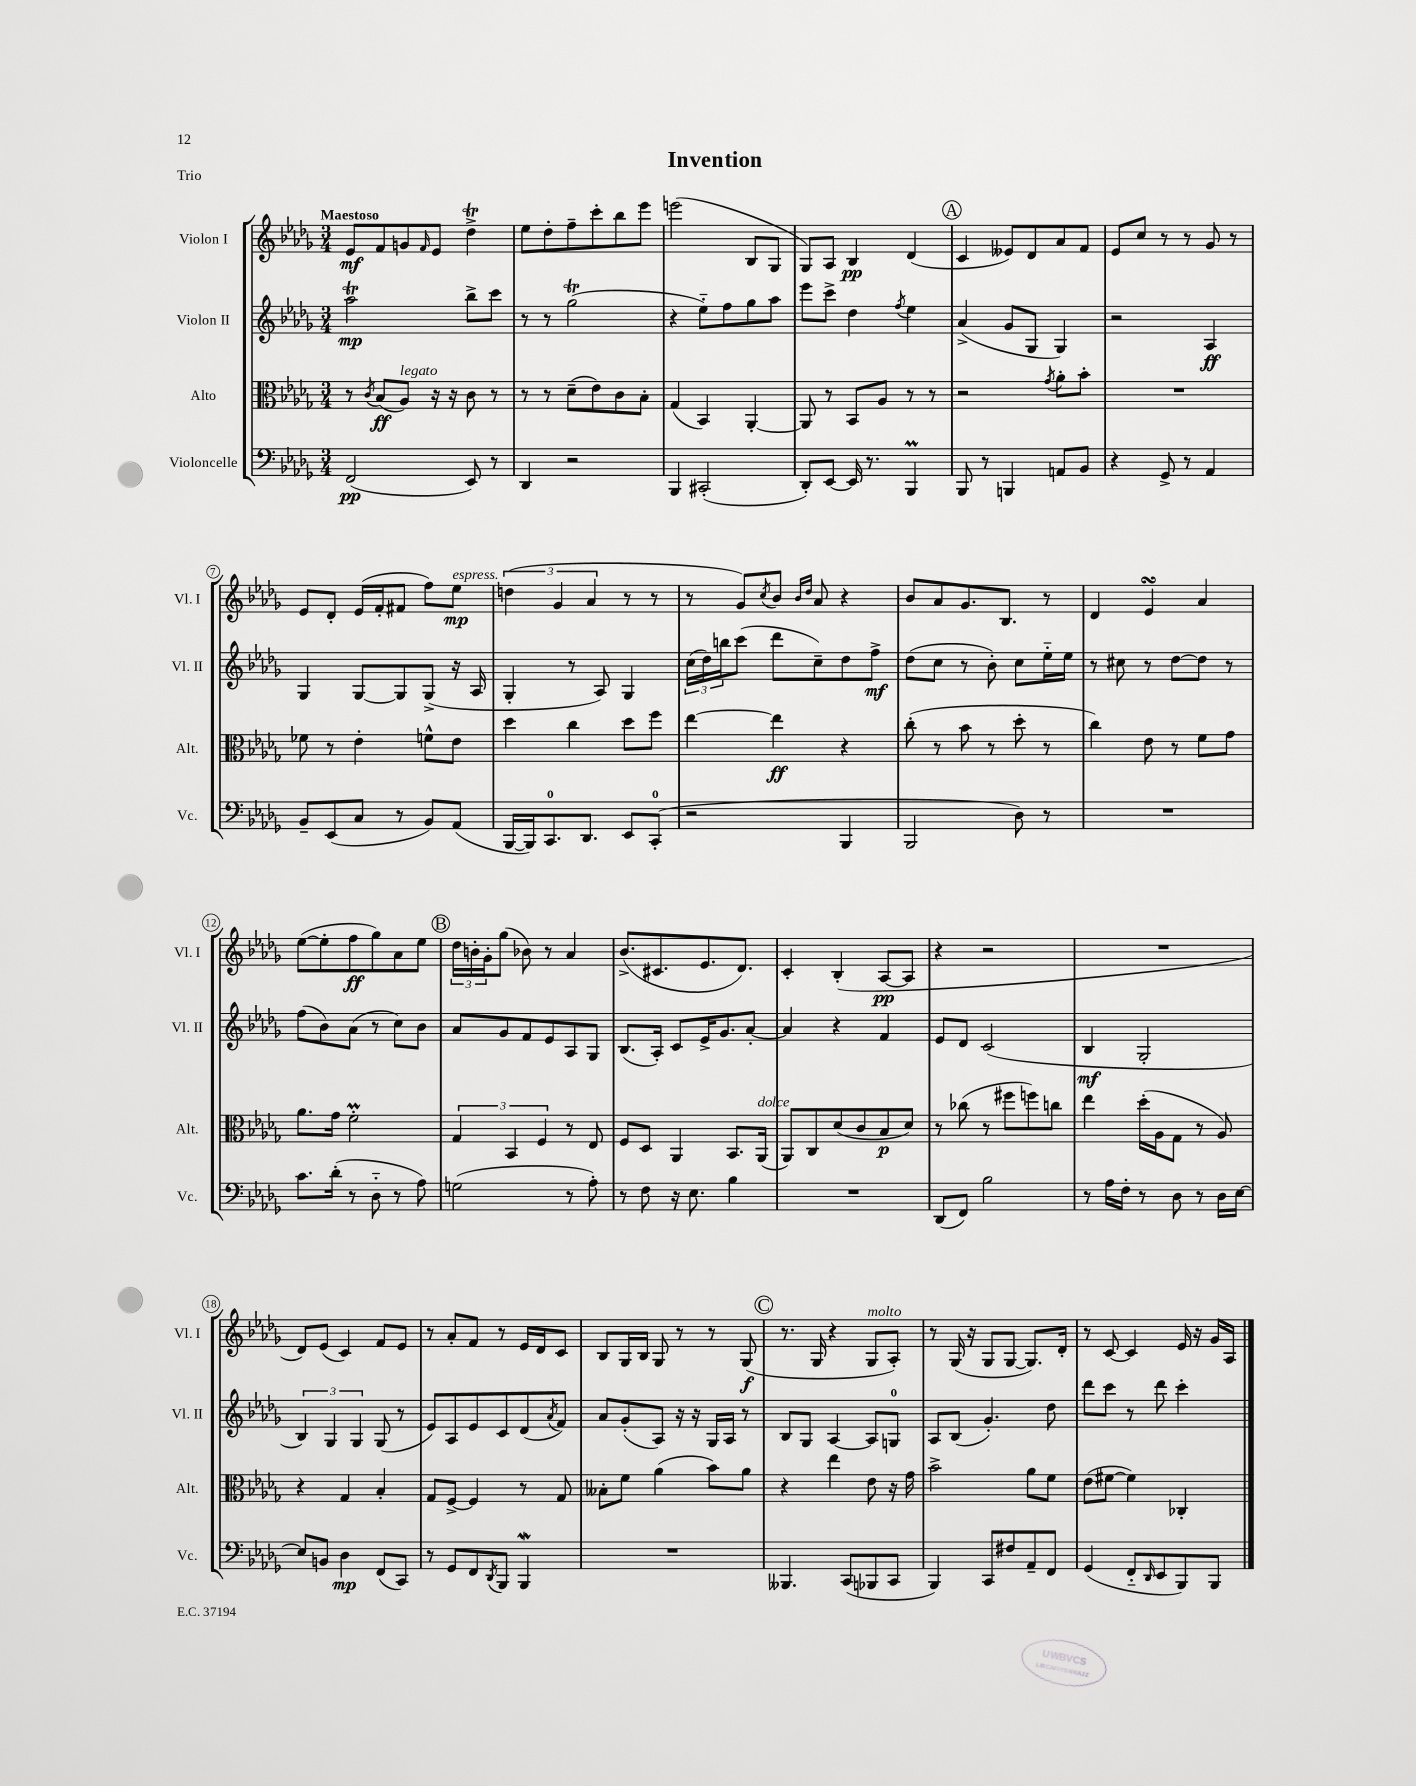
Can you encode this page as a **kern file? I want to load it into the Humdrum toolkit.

**kern	**dynam	**kern	**dynam	**kern	**dynam	**kern	**dynam
*part4	*part4	*part3	*part3	*part2	*part2	*part1	*part1
*staff4	*staff4	*staff3	*staff3	*staff2	*staff2	*staff1	*staff1
*I"Violoncelle	*	*I"Alto	*	*I"Violon II	*	*I"Violon I	*
*I'Vc.	*	*I'Alt.	*	*I'Vl. II	*	*I'Vl. I	*
*clefF4	*	*clefC3	*	*clefG2	*	*clefG2	*
*k[b-e-a-d-g-]	*	*k[b-e-a-d-g-]	*	*k[b-e-a-d-g-]	*	*k[b-e-a-d-g-]	*
*M3/4	*	*M3/4	*	*M3/4	*	*M3/4	*
=1	=1	=1	=1	=1	=1	=1	=1
!	!	!	!	!	!	!LO:TX:a:B:t=Maestoso	!
(2FF/	pp	8r	.	2aa-T\	mp	8e-/L	mf
.	.	8qc/	.	.	.	.	.
.	.	(8B-/L	ff	.	.	8f/	.
!	!	!LO:TX:a:i:t=legato	!	!	!	!	!
.	.	8A-/J)	.	.	.	8gn/	.
.	.	.	.	.	.	16qqf/	.
.	.	16r	.	.	.	8e-/J	.
.	.	16r	.	.	.	.	.
8EE-/)	.	8c\	.	8bb-^\L	.	4dd-T^\	.
8r	.	8r	.	8ccc\J	.	.	.
=2	=2	=2	=2	=2	=2	=2	=2
4DD-/	.	8r	.	8r	.	8ee-\L	.
.	.	8r	.	8r	.	8dd-'\	.
2r	.	(8d-~\L	.	(2gg-T\	.	8ff~\	.
.	.	8e-\)	.	.	.	8ccc'\	.
.	.	8c\	.	.	.	8bb-\	.
.	.	8B-'\J	.	.	.	8eee-\J	.
=3	=3	=3	=3	=3	=3	=3	=3
4BBB-/	.	(4G-/	.	4r	.	(2eeen\	.
(2CC#X'/	.	4BB-/)	.	8ee-\L)	.	.	.
.	.	.	.	8ff\	.	.	.
.	.	[4AA-'/	.	8gg-\	.	8B-/L	.
.	.	.	.	8aa-\J	.	8G-/J	.
=4	=4	=4	=4	=4	=4	=4	=4
8DD-'/L)	.	8AA-/]	.	8eee-\L	.	8G-/L)	.
[8EE-/J	.	8r	.	8ccc^\J	.	8A-/J	.
16EE-/]	.	8BB-/L	.	4dd-\	.	4B-/	pp
8.r	.	.	.	.	.	.	.
.	.	8A-/J	.	.	.	.	.
.	.	.	.	8qff/	.	.	.
4BBB-M/	.	8r	.	4ee-\	.	(4d-/	.
.	.	8r	.	.	.	.	.
!!LO:REH:place=s1:t=A
=5	=5	=5	=5	=5	=5	=5	=5
8BBB-/	.	2r	.	(4a-^/	.	4c/	.
8r	.	.	.	.	.	.	.
4BBBn/	.	.	.	8g-/L	.	8e--X/L)	.
.	.	.	.	8G-/J	.	8d-/	.
.	.	8qg-/	.	.	.	.	.
8AAn/L	.	8a-'\L	.	4G-/)	.	8a-/	.
8BB-/J	.	8b-'\J	.	.	.	8f/J	.
=6	=6	=6	=6	=6	=6	=6	=6
4r	.	2.r	.	2r	.	8e-/L	.
.	.	.	.	.	.	8cc/J	.
8GG-^/	.	.	.	.	.	8r	.
8r	.	.	.	.	.	8r	.
4AA-/	.	.	.	4A-/	ff	8g-/	.
.	.	.	.	.	.	8r	.
!!LO:LB:g=z
=7	=7	=7	=7	=7	=7	=7	=7
8BB-~/L	.	8f-X\	.	4G-/	.	8e-/L	.
(8EE-/	.	8r	.	.	.	8d-'/J	.
8C/J	.	4e-'\	.	[8G-/L	.	(16e-/LL	.
.	.	.	.	.	.	16f'/J	.
8r	.	.	.	8G-/]	.	8f#X/J	.
8BB-/L)	.	8fn^^\L	.	(8G-^/J	.	8ff\L)	.
!	!	!	!	!	!	!LO:TX:a:i:t=espress.	!
(8AA-/J	.	8e-\J	.	16r	.	8ee-\J	mp
.	.	.	.	16A-/	.	.	.
=8	=8	=8	=8	=8	=8	=8	=8
[16BBB-/LL	.	4dd-\	.	4G-'/	.	(6ddn\	.
16BBB-/J])	.	.	.	.	.	.	.
8.CC/	.	.	.	.	.	.	.
.	.	.	.	.	.	6g-/	.
.	.	4cc\	.	8r	.	.	.
8.DD-/J	.	.	.	.	.	.	.
.	.	.	.	.	.	6a-/	.
.	.	.	.	8A-/)	.	.	.
8EE-/L	.	8dd-\L	.	4G-/	.	8r	.
(8CC'/J	.	8ff\J	.	.	.	8r	.
=9	=9	=9	=9	=9	=9	=9	=9
2r	.	[4ee-\	.	(24cc\LL	.	8r	.
.	.	.	.	24dd-\)	.	.	.
.	.	.	.	24bbn\J	.	.	.
.	.	.	.	(8ccc\J	.	8g-/L)	.
.	.	.	.	.	.	8qcc/	.
.	.	4ee-\]	ff	8ddd-\L	.	8b-/J	.
.	.	.	.	.	.	16qqb-/LL	.
.	.	.	.	.	.	16qqdd-/JJ	.
.	.	.	.	8cc~\)	.	8a-/	.
4BBB-/	.	4r	.	8dd-\	.	4r	.
.	.	.	.	8ff^\J	mf	.	.
=10	=10	=10	=10	=10	=10	=10	=10
2BBB-/	.	(8cc'\	.	(8dd-\L	.	8b-/L	.
.	.	8r	.	8cc\J	.	8a-/	.
.	.	8b-\	.	8r	.	8.g-/	.
.	.	8r	.	8b-'\)	.	.	.
.	.	.	.	.	.	8.B-/J	.
8D-\)	.	8dd-'\	.	8cc\L	.	.	.
8r	.	8r	.	16ee-\L	.	8r	.
.	.	.	.	16ee-\JJ	.	.	.
=11	=11	=11	=11	=11	=11	=11	=11
2.r	.	4cc\)	.	8r	.	4d-/	.
.	.	.	.	8cc#X\	.	.	.
.	.	8e-\	.	8r	.	4e-sSSS/	.
.	.	8r	.	[8dd-\L	.	.	.
.	.	8f\L	.	8dd-\J]	.	4a-/	.
.	.	8g-\J	.	8r	.	.	.
!!LO:LB:g=z
=12	=12	=12	=12	=12	=12	=12	=12
8.c\L	.	8.a-\L	.	(8ff\L	.	([8ee-\L	.
.	.	.	.	8b-\)	.	8ee-'\]	.
(16d-'\Jk	.	16g-\Jk	.	.	.	.	.
8r	.	2fm'\	.	(8a-\J	.	8ff\	ff
8D-\	.	.	.	8r	.	8gg-\)	.
8r	.	.	.	8cc\L)	.	8a-\	.
8A-\)	.	.	.	8b-\J	.	8ee-\J	.
!!LO:REH:place=s1:t=B
=13	=13	=13	=13	=13	=13	=13	=13
(2Gn\	.	6G-/	.	8a-/L	.	24dd-\LL	.
.	.	.	.	.	.	24bn'\	.
.	.	.	.	.	.	24g-'\J	.
.	.	.	.	8g-/	.	(8gg-\J	.
.	.	6BB-/	.	.	.	.	.
.	.	.	.	8f/	.	8b-X\)	.
.	.	6F/	.	.	.	.	.
.	.	.	.	8e-/	.	8r	.
8r	.	8r	.	8A-/	.	4a-/	.
8A-'\)	.	8E-/	.	8G-/J	.	.	.
=14	=14	=14	=14	=14	=14	=14	=14
8r	.	8F/L	.	(8.B-/L	.	(8.b-^/L	.
8F\	.	8D-/J	.	.	.	.	.
.	.	.	.	16A-'/Jk)	.	8.c#X/	.
16r	.	4AA-/	.	8c/L	.	.	.
8.E-\	.	.	.	.	.	.	.
.	.	.	.	16e-^/K	.	8.e-/	.
.	.	.	.	8.g-/	.	.	.
4B-\	.	8.BB-/L	.	.	.	.	.
.	.	.	.	.	.	8.d-/J)	.
.	.	.	.	[8a-'/J	.	.	.
!	!	!LO:TX:a:i:t=dolce	!	!	!	!	!
.	.	(16AA-/Jk	.	.	.	.	.
=15	=15	=15	=15	=15	=15	=15	=15
2.r	.	8AA-/L)	.	4a-/]	.	4c'/	.
.	.	8C/	.	.	.	.	.
.	.	(8d-/	.	4r	.	(4B-'/	.
.	.	8c/	.	.	.	.	.
.	.	8B-/	p	4f/	.	[8A-/L	pp
.	.	8d-/J)	.	.	.	8A-/J]	.
=16	=16	=16	=16	=16	=16	=16	=16
(8DD-/L	.	8r	.	8e-/L	.	4r	.
8FF/J)	.	(8cc-X\	.	8d-/J	.	.	.
2B-\	.	8r	.	(2c/	.	2r	.
.	.	8ff#X\L	.	.	.	.	.
.	.	8ffn\)	.	.	.	.	.
.	.	8ccn\J	.	.	.	.	.
=17	=17	=17	=17	=17	=17	=17	=17
8r	.	4ee-\	.	4B-/	mf	2.r	.
16A-\LL	.	.	.	.	.	.	.
16F'\JJ	.	.	.	.	.	.	.
8r	.	(16dd-'\LL	.	2G-'/	.	.	.
.	.	16A-\J	.	.	.	.	.
8D-\	.	8G-\J	.	.	.	.	.
8r	.	8r	.	.	.	.	.
16D-\LL	.	8A-/)	.	.	.	.	.
[16E-\JJ	.	.	.	.	.	.	.
!!LO:LB:g=z
=18	=18	=18	=18	=18	=18	=18	=18
8E-/L]	.	4r	.	6B-/)	.	8d-/L)	.
8BBn/J	.	.	.	.	.	(8e-/J	.
.	.	.	.	6G-/	.	.	.
4D-\	mp	4G-/	.	.	.	4c/)	.
.	.	.	.	6G-/	.	.	.
(8FF/L	.	4B-'/	.	(8G-/	.	8f/L	.
8CC/J)	.	.	.	8r	.	8e-/J	.
=19	=19	=19	=19	=19	=19	=19	=19
8r	.	8G-/L	.	8e-/L)	.	8r	.
8GG-/L	.	[8F^/J	.	8A-/	.	8a-'/L	.
8FF/	.	4F/]	.	8e-/	.	8f/J	.
8qDD-/	.	.	.	.	.	.	.
8BBB-/J	.	.	.	8c/	.	8r	.
4BBB-W/	.	8r	.	(8d-/	.	16e-/LL	.
.	.	.	.	.	.	16d-/J	.
.	.	.	.	8qa-/	.	.	.
.	.	8G-/	.	8f/J)	.	8c/J	.
=20	=20	=20	=20	=20	=20	=20	=20
2.r	.	8B--X'\L	.	8a-/L	.	8B-/L	.
.	.	8f\J	.	(8g-'/	.	16G-/L	.
.	.	.	.	.	.	16B-/JJ	.
.	.	(4a-\	.	8A-/J)	.	8G-/	.
.	.	.	.	16r	.	8r	.
.	.	.	.	16r	.	.	.
.	.	8b-\L)	.	16G-/LL	.	8r	.
.	.	.	.	16A-/JJ	.	.	.
.	.	8a-\J	.	8r	.	(8G-/	f
!!LO:REH:place=s1:t=C
=21	=21	=21	=21	=21	=21	=21	=21
4.BBB--X/	.	4r	.	8B-/L	.	8.r	.
.	.	.	.	8G-/J	.	.	.
.	.	.	.	.	.	16G-/	.
.	.	4ee-\	.	[4A-/	.	4r	.
(8CC/L	.	.	.	.	.	.	.
!	!	!	!	!	!	!LO:TX:a:i:t=molto	!
8BBB-X/	.	8e-\	.	8A-/L]	.	8G-/L	.
8CC/J	.	16r	.	8Gn/J	.	8A-'/J)	.
.	.	16g-\	.	.	.	.	.
=22	=22	=22	=22	=22	=22	=22	=22
4BBB-/)	.	2b-^\	.	8A-/L	.	8r	.
.	.	.	.	(8B-/J	.	(16G-/	.
.	.	.	.	.	.	16r	.
8CC/L	.	.	.	4.g-'/)	.	8G-/L	.
8F#X/	.	.	.	.	.	[8G-/J	.
8AA-~/	.	8a-\L	.	.	.	8.G-/L])	.
8FF/J	.	8f\J	.	8dd-\	.	.	.
.	.	.	.	.	.	16d-'/Jk	.
=23	=23	=23	=23	=23	=23	=23	=23
(4GG-/	.	(8e-\L	.	8ddd-\L	.	8r	.
.	.	[8f#X\J	.	8ccc\J	.	[8c/	.
8FF/L	.	4f#\])	.	8r	.	4c/]	.
16qqDD-/	.	.	.	.	.	.	.
8EE-/	.	.	.	8ddd-\	.	.	.
8BBB-/)	.	4C-X'/	.	4ccc'\	.	16e-/	.
.	.	.	.	.	.	16r	.
8BBB-/J	.	.	.	.	.	16g-/LL	.
.	.	.	.	.	.	16A-/JJ	.
==	==	==	==	==	==	==	==
*-	*-	*-	*-	*-	*-	*-	*-
